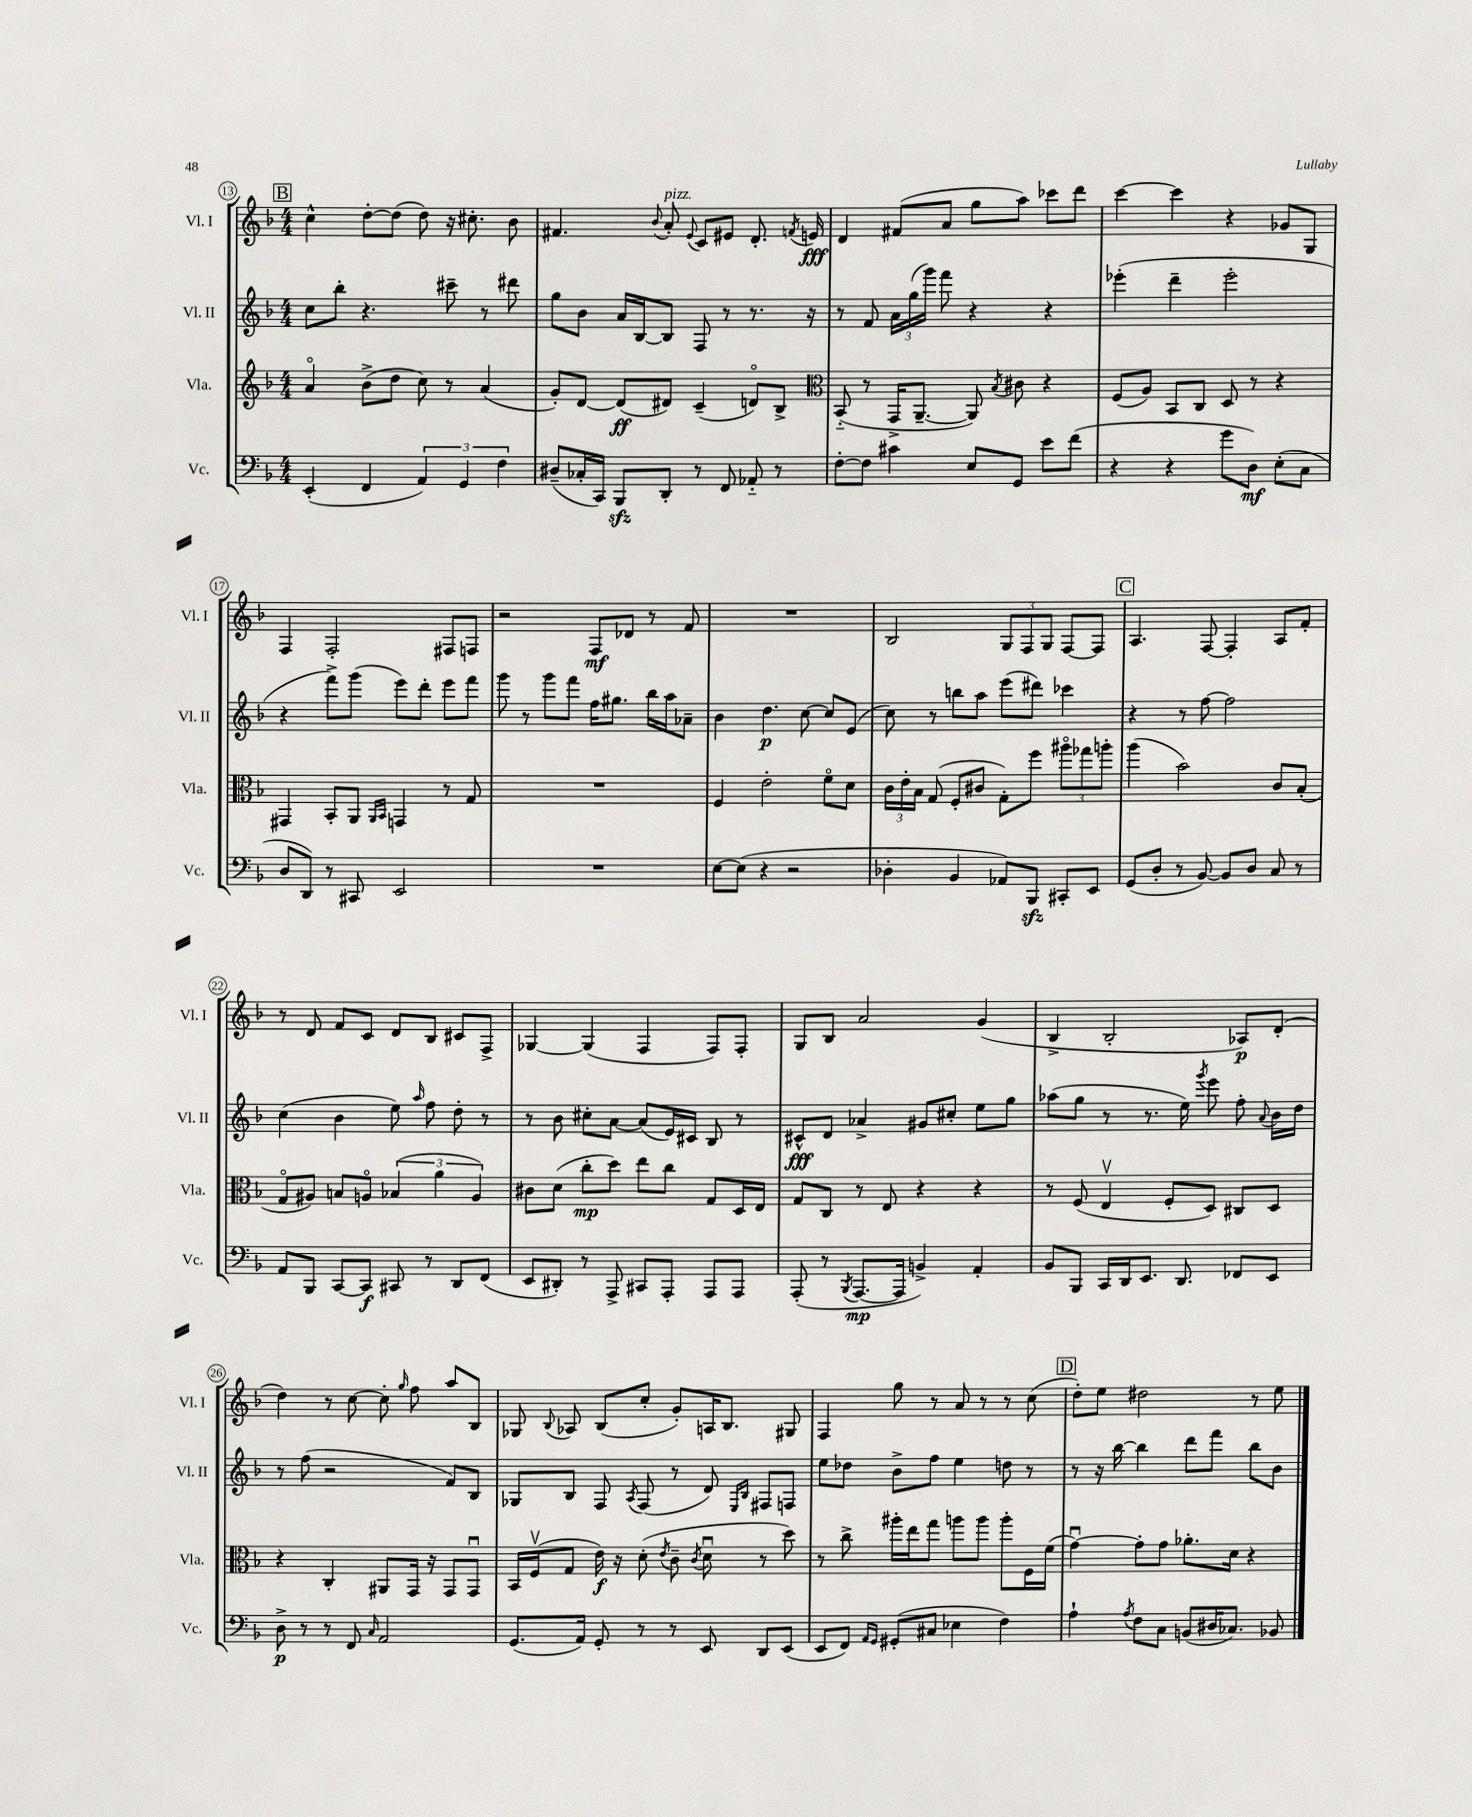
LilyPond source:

<<
\new StaffGroup <<
\new Staff = "s0" \with { instrumentName = "Vl. I" shortInstrumentName = "Vl. I" } {
    \clef treble \key f \major \numericTimeSignature \time 4/4
    \autoBeamOff \mark \markup { \box "B" } c''4-^ d''8[~-. d''8]( d''8) r16 cis''8.-. bes'8 |
    fis'4. \appoggiatura { bes'8 } a'8-.^\markup { \italic "pizz." } \appoggiatura { e'8 } c'8[ eis'8] d'8.-. \acciaccatura { f'8 } e'16\fff |
    d'4 fis'8[( a'8] g''8[ a''8]) ces'''8[ d'''8] |
    c'''4~ c'''4 r4 ges'8[ g8] |
    f4 f2-. fis8[ f8] |
    r2 f8[\mf des'8] r8 f'8 |
    R1 |
    bes2 \tuplet 3/2 { g8[ f8 g8] } f8[~ f8] |
    \mark \markup { \box "C" } a4. f8~ f4-. a8[ f'8]-. |
    r8 d'8 f'8[ c'8] d'8[ bes8] cis'8[ f8]-> |
    ges4~ ges4( f4 f8[) f8]-. |
    g8[ bes8] a'2 g'4( |
    bes4-> bes2-. aes8[\p) d'8]-.( |
    d''4) r8 c''8~ c''8-. \grace { g''16 } f''8 a''8[ bes8] |
    ges8 \appoggiatura { bes8 } aes8 bes8[( c''8]-. g'8[-.) a16 bes8.] gis8 |
    f4 g''8 r8 a'8 r8 r8 c''8( |
    \mark \markup { \box "D" } d''8[-.) e''8] dis''2 r8 e''8 \bar "|." |
}
\new Staff = "s1" \with { instrumentName = "Vl. II" shortInstrumentName = "Vl. II" } {
    \clef treble \key f \major \numericTimeSignature \time 4/4
    \autoBeamOff \mark \markup { \box "B" } c''8[ bes''8]-. r4. cis'''8-- r8 dis'''8 |
    g''8[ bes'8] a'16[ bes16~ bes8] f8 r8 r8. r16 |
    r8 f'8 \tuplet 3/2 { a'16[ g''16( g'''16]) } f'''8 r4 r4 |
    ees'''4-.( d'''4-- ees'''2-. |
    r4 f'''8[->) g'''8]( e'''8[) d'''8]-. e'''8[ f'''8] |
    g'''8 r8 g'''8[ f'''8] f''16[ gis''8.] bes''16[ a''16 aes'8]-- |
    bes'4 d''4.\p c''8~ c''8[ e'8]( |
    c''8) r8 b''8[ a''8] e'''8[( dis'''8]) ces'''4 |
    \mark \markup { \box "C" } r4 r8 f''8~ f''2 |
    c''4( bes'4 e''8) \grace { a''16 } f''8 d''8-. r8 |
    r8 bes'8 cis''8[-. a'8]~ a'8[( e'16) cis'16] bes8 r8 |
    cis'8[-^\fff d'8] aes'4-> gis'8[ cis''8]-. e''8[ g''8] |
    aes''8[( g''8] r8 r8. e''16) \acciaccatura { g'''8 } e'''8 f''8-. \appoggiatura { a'8 } bes'16[ d''16] |
    r8 f''8( r2 f'8[) bes8] |
    ges8[ bes8] f8 \acciaccatura { a8 } f8( r8 d'8) \grace { e16[ bes16] } fis8[ f8] |
    e''8[ des''8] bes'8[-> f''8] e''4 d''8 r8 |
    \mark \markup { \box "D" } r8 r16 bes''16~ bes''4 d'''8[ f'''8] bes''8[ bes'8] \bar "|." |
}
\new Staff = "s2" \with { instrumentName = "Vla." shortInstrumentName = "Vla." } {
    \clef treble \key f \major \numericTimeSignature \time 4/4
    \autoBeamOff \mark \markup { \box "B" } a'4\flageolet bes'8[->( d''8] c''8) r8 a'4( |
    g'8[-.) d'8]~ d'8[\ff( dis'8]) c'4--( d'8[\flageolet) bes8]-> |
    \clef alto bes,8-_( r8 g,16[-> a,8.]~-- a,8) \acciaccatura { bes8 } cis'8 r4 |
    f8[( a8]) bes,8[ c8] d8 r8 r4 |
    gis,4 bes,8[-. a,8] \grace { a,16[ bes,16] } g,4 r8 g8 |
    R1 |
    f4 e'2-. f'8[\flageolet d'8] |
    \tuplet 3/2 { c'16[ e'16-. bes16] } g8( f8[-. cis'8] g8[-.) f''8] \tuplet 3/2 { ais''8[\flageolet ges''8 a''8]-. } |
    \mark \markup { \box "C" } a''4( bes'2) c'8[ bes8]-.( |
    g8[\flageolet ais8]) b8[ a8]\flageolet \tuplet 3/2 { bes4( a'4 a4) } |
    cis'8[ d'8]( c''8[-.\mp d''8]) e''8[ c''8] g8[ d16 e16] |
    g8[ c8] r8 e8 r4 r4 |
    r8 f8( e4\upbow f8[-. d8]) cis8[ d8] |
    r4 c4-. ais,8[ g,16] r16 g,8[ g,8]\downbow |
    bes,16[ f16\upbow( g8] e'16\f) r16 d'8-.( \acciaccatura { e'8 } c'8-- \acciaccatura { c'8 } d'8\downbow r8 d''8) |
    r8 c''8-> ais''16[-. e''16 g''8] a''8[ a''8] a''8[-. f16 f'16]( |
    \mark \markup { \box "D" } g'4~\downbow) g'8[-. g'8] aes'8.[-. d'16] r4 \bar "|." |
}
\new Staff = "s3" \with { instrumentName = "Vc." shortInstrumentName = "Vc." } {
    \clef bass \key f \major \numericTimeSignature \time 4/4
    \autoBeamOff \mark \markup { \box "B" } e,4-.( f,4 \tuplet 3/2 { a,4) g,4 f4 } |
    dis8[--( ces16-. c,16]) bes,,8[\sfz d,8]-. r8 f,8 aes,8-_ r8 |
    f8[~-. f8] cis'4 e8[ g,8] e'8[ f'8]( |
    r4 r4 g'8[ d8]\mf) e8[-.( c8] |
    d8[ d,8]) r8 cis,8 e,2 |
    R1 |
    e8[~ e8]( r4 r2 |
    des4-. bes,4 aes,8[) bes,,8]\sfz cis,8[-. e,8] |
    \mark \markup { \box "C" } g,8[( d8]-. r8 bes,8~) bes,8[ d8] c8 r8 |
    a,8[ bes,,8] c,8[~ c,8]\f cis,8 r8 d,8[ f,8]( |
    e,8[ dis,8]-.) r8 a,,8-> cis,8[ a,,8]-. a,,8[ a,,8] |
    a,,8-.( r8 \acciaccatura { bes,,8 } a,,8.[~\mp a,,16] b,4->) a,4-. |
    bes,8[ bes,,8] c,16[ d,16 e,8.] d,8. fes,8[ e,8] |
    d8->\p r8 r8 f,8 \grace { c16 } a,2 |
    g,8.[( a,16]) g,8-. r8 r8 e,8 d,8[ e,8]( |
    e,8[ f,8]) \grace { a,16[ g,16] } gis,8[-.( cis8] ees4 f4) |
    \mark \markup { \box "D" } a4-! \acciaccatura { a8 } f8[ c8] b,8[( dis16 ces8.]) bes,8 \bar "|." |
}
>>
>>
\layout { \context { \Score currentBarNumber = #13 \override BarNumber.stencil = #(make-stencil-circler 0.1 0.3 ly:text-interface::print) } }
